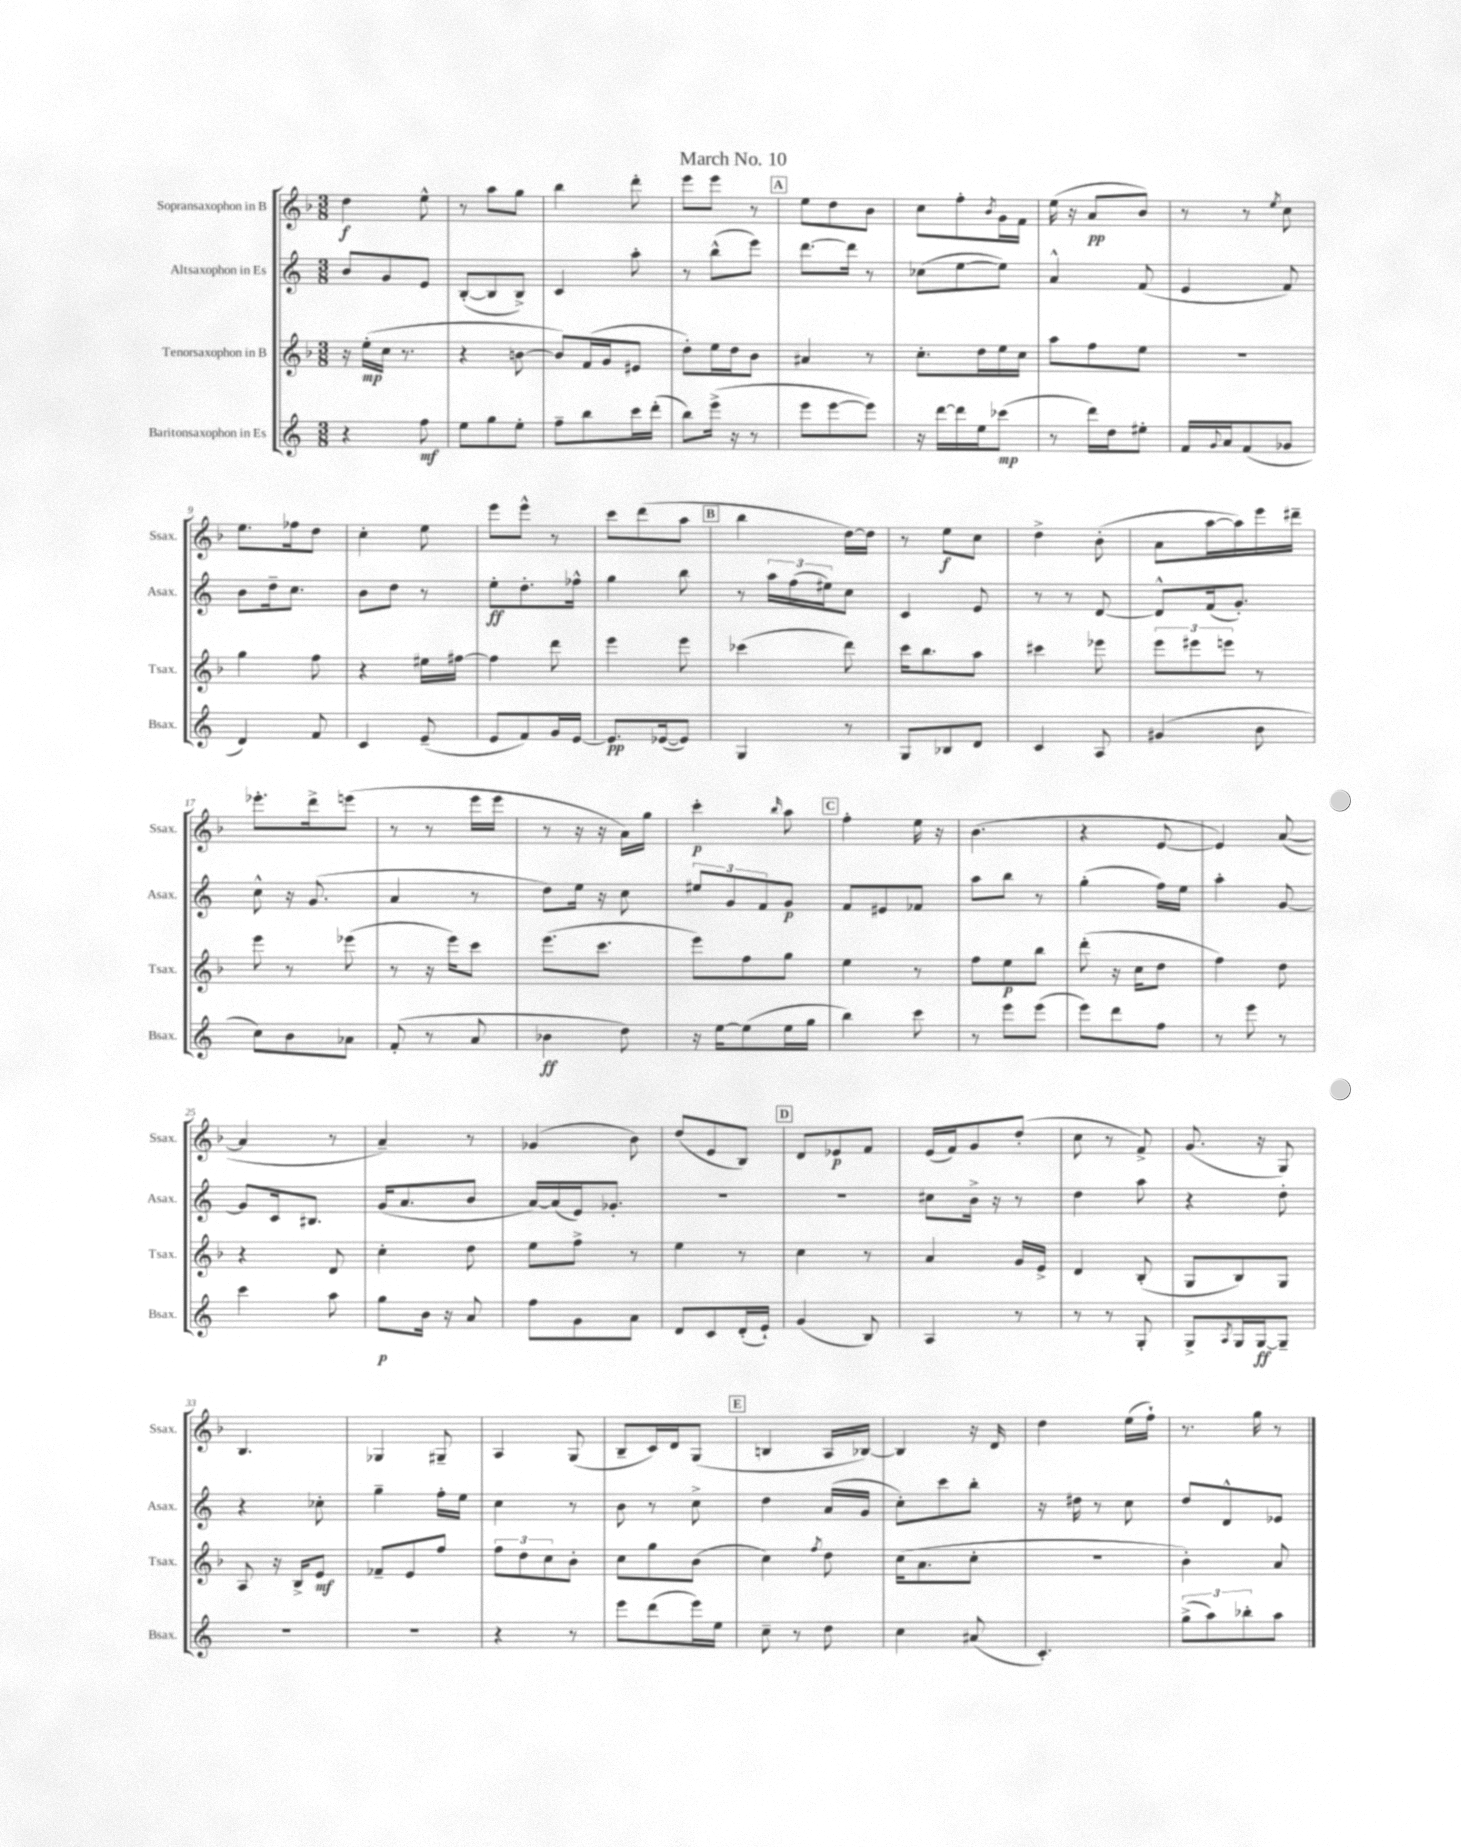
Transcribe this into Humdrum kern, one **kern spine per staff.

**kern	**kern	**kern	**kern
*staff4	*staff3	*staff2	*staff1
*clefG2	*clefG2	*clefG2	*clefG2
*k[]	*k[b-]	*k[]	*k[b-]
*M3/8	*M3/8	*M3/8	*M3/8
4r	16r	8b/L	4dd\
.	(16ee'\LL	.	.
.	16cc\JJ	8g/	.
.	8.r	.	.
8ff\	.	8e/J	8ee^^\
=	=	=	=
8ee\L	4r	([8B'/L	8r
8gg\	.	8B/]	8aa\L
8ee'\J	[8b\	8B^/J)	8gg\J
=	=	=	=
8ff~\L	8b/]L)	4c/	4bb-\
8bb\	(16f/L	.	.
.	16g/J	.	.
16ccc\L	8e#/J	8aa'\	8ddd'\
(16ddd'\JJ	.	.	.
=	=	=	=
8bb\L)	8dd'\L)	8r	8eee\L
(16eee^\Jk	16ee\L	(8bb^^\L	8eee\J
16r	16dd\J	.	.
8r	8b-\J	8eee\J)	8r
=	=	=	=
8eee\L	4a#/	[8.ddd\L	8ee\L
[8eee\	.	.	8dd\
.	.	16ddd\]Jk	.
8eee\]J)	8r	8r	8b-\J
=	=	=	=
16r	8.cc'\L	(8cc-\L	8cc\L
[16ddd\LL	.	.	.
16ddd\]	.	[8ee\	8ff'\
16ee\J	16dd\L	.	.
.	.	.	8qb-/
(8ccc-\J	16ee\	8ee\]J)	16g\L
.	16cc\JJ	.	16f\JJ
=	=	=	=
8r	8aa\L	4a^^/	(16ee\
.	.	.	16r
16ddd\LL)	8ff\	.	8a/L
16dd\J	.	.	.
8ee#'\J	8ee\J	(8f/	8b-/J)
=	=	=	=
16f/LL	4.r	4e/	8r
8qqg/	.	.	.
16a/J	.	.	.
(8f/	.	.	8r
.	.	.	8qee/
8g-/J	.	8f/)	8cc\
=	=	=	=
4d/)	4gg\	8b\L	8.ee\L
.	.	16dd~\k	.
.	.	8.cc\J	16ff-\k
8f/	8ff\	.	8dd\J
=	=	=	=
4c/	4r	8b\L	4cc'\
.	.	8dd\J	.
(8e~/	16ee#\LL	8r	8ee\
.	[16ff#\JJ	.	.
=	=	=	=
8e/L	4ff#\]	8ee'\L	8eee\L
8f/)	.	8.dd'\	8eee^^\J
16g/L	8ddd\	.	8r
[16e/JJ	.	16ff-^^\Jk	.
=	=	=	=
8.e/]L	4eee\	4gg\	8ccc\L
.	.	.	(8ddd\
([16e-/k	.	.	.
8e-/]J)	8eee\	8bb\	8aa\J
=	=	=	=
4G/	(4ccc-\	8r	4bb-\
.	.	24aa\LL	.
.	.	(24ff\	.
.	.	24ee#\J)	.
8r	8ddd\)	8cc\J	[16dd\LL)
.	.	.	16dd\]JJ
=	=	=	=
8G/L	16ccc\LK	4c/	8r
.	8.bb-\	.	.
8B-/	.	.	8ee\L
8d/J	8aa\J	8e/	8cc\J
=	=	=	=
4c/	4ccc#\	8r	4dd^\
.	.	8r	.
8A/	8eee-\	[8d/	(8b-'\
=	=	=	=
(4g#/	12eee\L	8d^^/]L	8a\L
.	12eee#\	.	.
.	.	(16f/k	[16aa\L
.	12eee\J	.	.
.	.	8.g'/J)	16aa\])
8b\	8r	.	16eee\
.	.	.	16ddd#~\JJ
=	=	=	=
8cc\L)	8eee\	8cc^^\	8.eee-'\L
8b\	8r	16r	.
.	.	(8.g/	16ddd^\k
8a-\J	(8eee-\	.	(8eee\J
=	=	=	=
(8f'/	8r	4a/	8r
8r	16r	.	8r
.	16eee\LK)	.	.
8a/	8ccc\J	8r	16eee\LL
.	.	.	16eee\JJ
=	=	=	=
4b-\	(8.eee\L	8dd\L)	8r
.	.	16ee\Jk	16r
.	8.ccc\J	16r	16r
8dd\)	.	8cc\	16a\LL)
.	.	.	16gg\JJ
=	=	=	=
16r	8eee\L)	12ee#/L	4ccc'\
[16ee\LK	.	.	.
.	.	12g/	.
(8ee\]	8ff\	.	.
.	.	12f/	.
.	.	.	16qqbb-/
16ee\L	8gg\J	8g/J	8aa\
16gg\JJ	.	.	.
=	=	=	=
4bb\)	4ee\	8f/L	4ff'\
.	.	8e#/	.
8ccc\	8r	8f-/J	16ee\
.	.	.	16r
=	=	=	=
8r	8ff\L	8aa\L	(4.b-\
8eee\L	8ee\	8bb\J	.
(8eee\J	8bb-\J	8r	.
=	=	=	=
8eee\L)	(8ddd'\	(4gg'\	4r
8ddd\	16r	.	.
.	16cc\LK	.	.
8ff\J	8dd\J	16ff\LL)	[8e/
.	.	16ee\JJ	.
=	=	=	=
8r	4ff\)	4aa'\	4e/])
8eee\	.	.	.
8r	8dd\	[8g/	([8a/
=	=	=	=
4ccc\	4r	8g/]L	4a/]
.	.	16c/k	.
.	.	8.B#/J	.
8aa\	8d/	.	8r
=	=	=	=
8gg\L	4cc'\	(16g/LK	4a~/)
.	.	8.a/	.
16b\Jk	.	.	.
16r	.	.	.
8a/	8dd\	8b/J	8r
=	=	=	=
8ff\L	8ee\L	[16a/LL)	(4g-/
.	.	(16a/]	.
8g\	8ff^\J	16e/J)	.
.	.	8.g-'/J	.
8a\J	8r	.	8b-\)
=	=	=	=
8d/L	4ee\	4.r	(8dd/L
8c/	.	.	8e/
(16d'/L	8r	.	8B-/J)
16e`/JJ)	.	.	.
=	=	=	=
(4g/	4cc\	4.r	8d/L
.	.	.	8e-/
8B/)	8r	.	8f/J
=	=	=	=
4A/	4a/	8cc#\L	(16e/LL
.	.	.	16f/J)
.	.	16b^\Jk	8g/
.	.	16r	.
8r	16g/LL	8r	(8dd'/J
.	16e^/JJ	.	.
=	=	=	=
8r	4d/	4dd\	8cc\
8r	.	.	8r
8G'/	(8B-'/	8aa\	8f^/)
=	=	=	=
8G^/L	8G/L	4r	(8.g/
8qA/	.	.	.
16G/L	8B-/)	.	.
[16G/J	.	.	16r
8G~/]J	8G/J	8dd'\	8G/)
=	=	=	=
4.r	8A/	4r	4.B-/
.	16r	.	.
.	16B-^/LK	.	.
.	8e/J	8cc-'\	.
=	=	=	=
4.r	8f-~/L	4gg~\	4G-/
.	8e/	.	.
.	8ff/J	16ff'\LL	8G#~/
.	.	16ee\JJ	.
=	=	=	=
4r	12ff\L	4cc\	4A/
.	12dd\	.	.
.	12cc\	.	.
8r	8b-'\J	8r	(8G/
=	=	=	=
8eee\L	8cc\L	8b\	8B-~/L
(8ddd\	8gg\	8r	16c/L)
.	.	.	16d/J
16eee\L)	(8b-\J	8cc^\	(8G/J
16ee\JJ	.	.	.
=	=	=	=
8cc~\	4cc\)	4dd\	4B/
8r	.	.	.
.	8qff/	.	.
8dd\	8dd\	(16a/LL	16A/LL
.	.	16g/JJ	[16B-/JJ)
=	=	=	=
4cc\	(16cc\LK	8cc'\L)	4B-/]
.	8.a\	.	.
.	.	8ccc\	.
(8a#/	8cc'\J	8bb'\J	16r
.	.	.	16d/
=	=	=	=
4.c'/)	4.r	16r	4dd\
.	.	16dd#\	.
.	.	8r	.
.	.	8cc\	(16ee\LL
.	.	.	16ff`\JJ)
=	=	=	=
(12gg^\L	4b-'\)	8dd/L	8.r
12aa\)	.	.	.
.	.	8d^^/	.
12bb-'\	.	.	.
.	.	.	16gg\
8aa\J	8a/	8e-/J	8r
==	==	==	==
*-	*-	*-	*-
